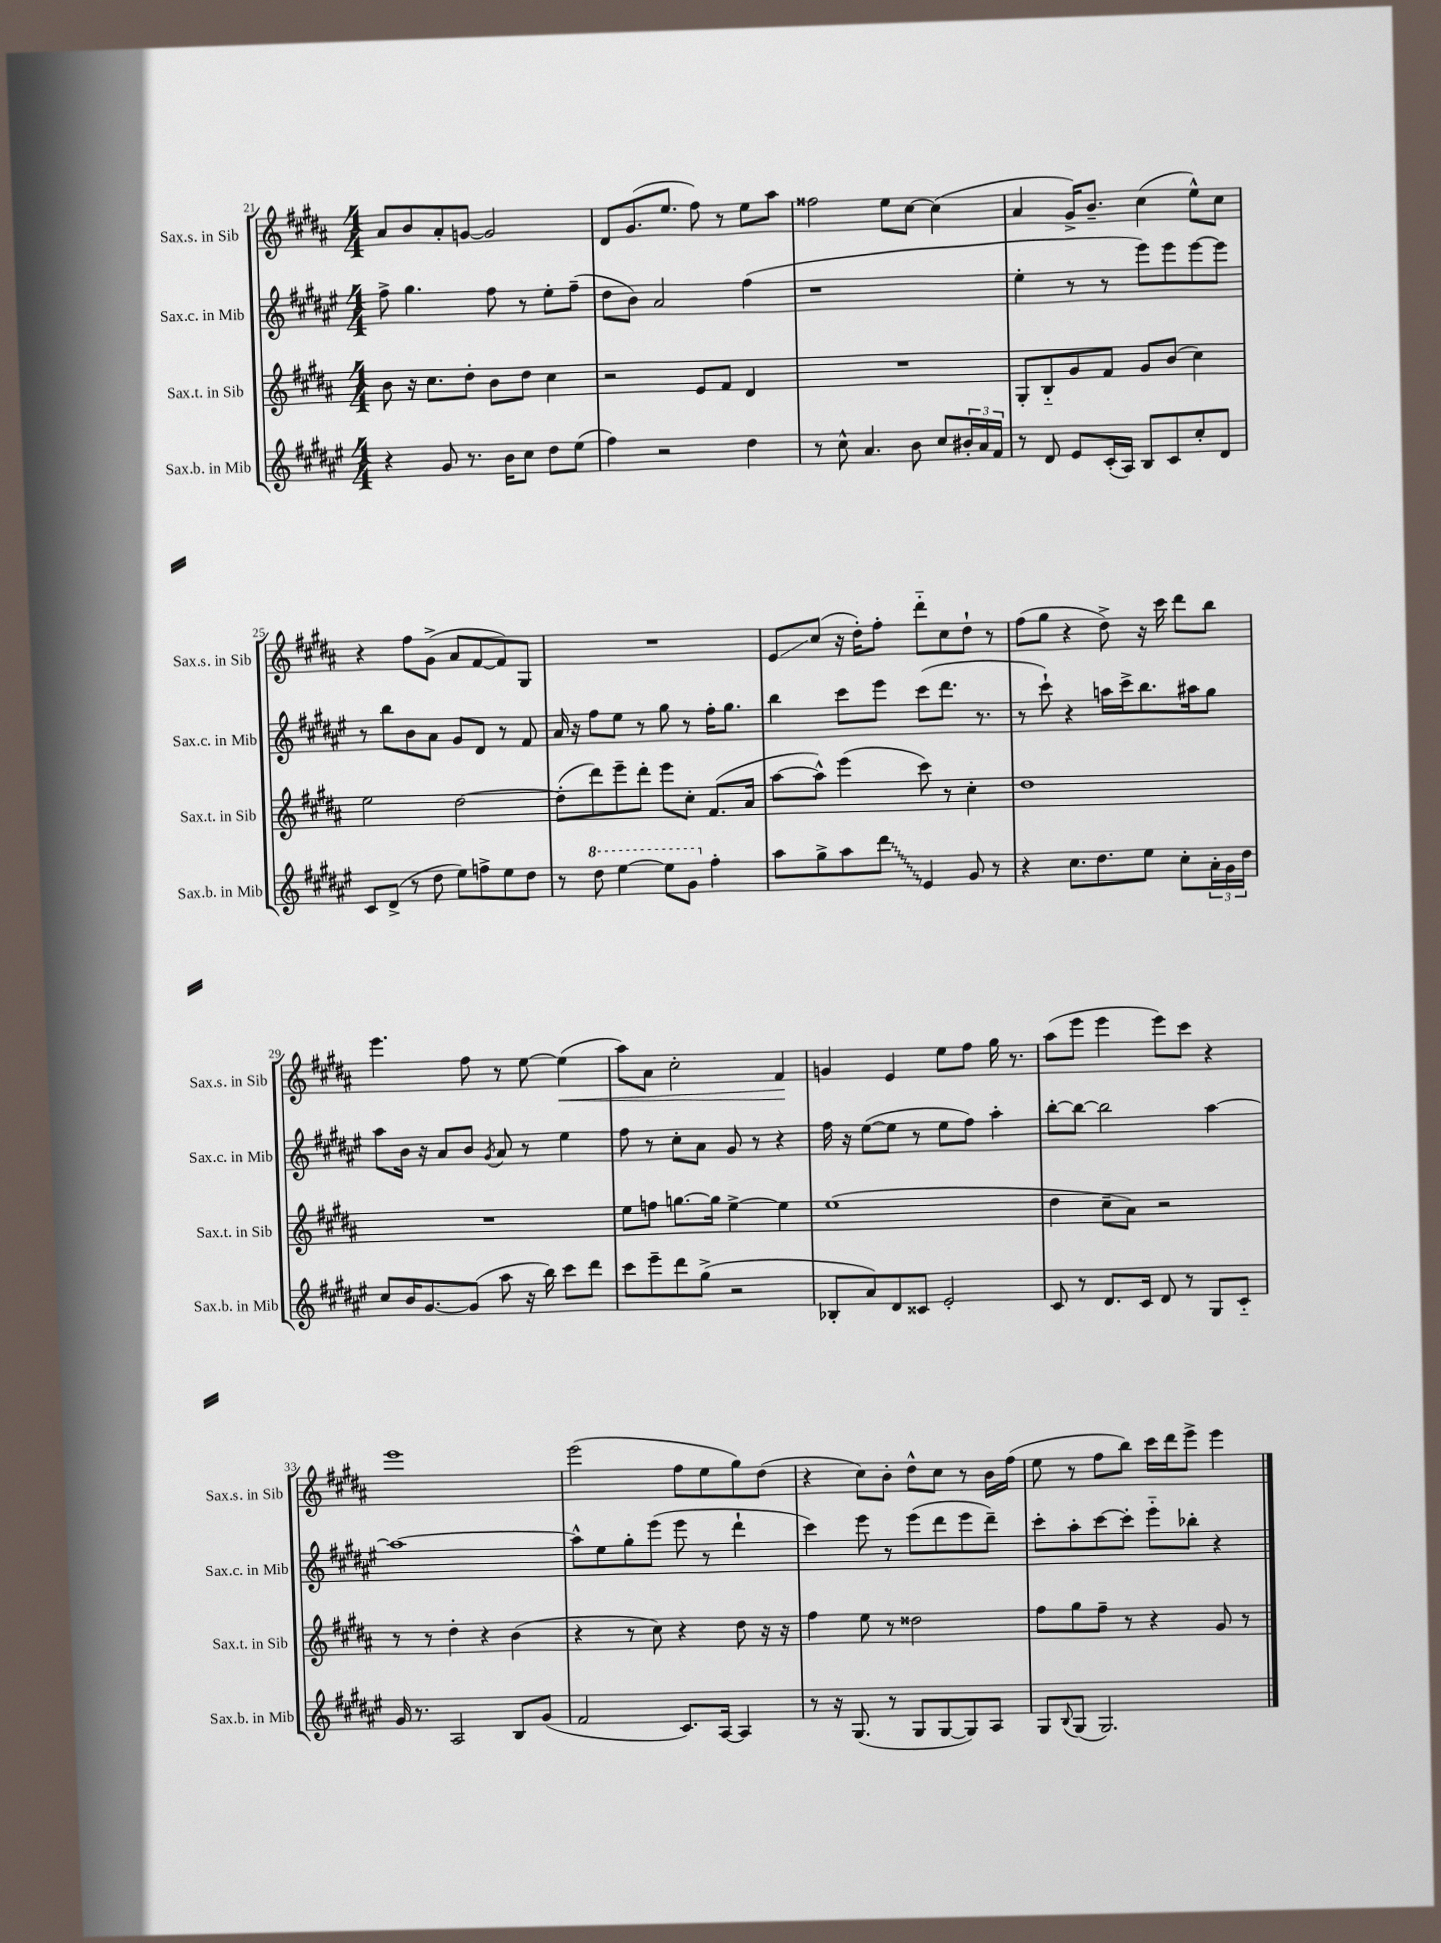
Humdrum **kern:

**kern	**kern	**kern	**kern
*staff4	*staff3	*staff2	*staff1
*clefG2	*clefG2	*clefG2	*clefG2
*k[f#c#g#d#a#e#]	*k[f#c#g#d#a#]	*k[f#c#g#d#a#e#]	*k[f#c#g#d#a#]
*M4/4	*M4/4	*M4/4	*M4/4
4r	8b\	8ff#^\	8a#/L
.	16r	4.gg#\	8b/
.	8.cc#\L	.	.
8g#/	.	.	8a#'/
8.r	8dd#'\J	.	[8g/J
.	8b\L	8ff#\	2g/]
16b\LK	.	.	.
8cc#\J	8dd#\J	8r	.
8dd#\L	4cc#\	8ee#'\L	.
(8ee#\J	.	(8ff#~\J	.
=	=	=	=
4ff#\)	2r	8dd#\L	8d#/L
.	.	8b\J)	(8.g#/
2r	.	2a#/	.
.	.	.	8.ee/J
.	8e/L	.	8ff#\)
.	8f#/J	.	8r
4dd#\	4d#/	(4ff#\	8ee\L
.	.	.	8aa#\J
=	=	=	=
8r	1r	1r	2ff##\
8cc#^^\	.	.	.
4.a#/	.	.	.
.	.	.	8ee\L
8b\	.	.	[8cc#\J
8cc#/L	.	.	(4cc#\]
24b#'/L	.	.	.
24a#/	.	.	.
24f#/JJ	.	.	.
=	=	=	=
8r	8G#'/L	4ee#'\	4a#/
8d#/	8B'~/	.	.
8e#/L	8g#/	8r	16g#^/LK)
.	.	.	8.b~/J
(16c#'/L	8f#/J	8r	.
16A#/JJ)	.	.	.
8B/L	8g#/L	8eee#\L)	(4cc#\
8c#/	(8b/J	8eee#\	.
8cc#'/	4cc#\)	[8eee#\	8ee^^\L)
8d#/J	.	8eee#\]J	8cc#\J
=	=	=	=
8c#/L	2ee\	8r	4r
(8d#^/J	.	8bb\L	.
8r	.	8b\	8ff#\L
8dd#\	.	8a#\J	(8g#^\J
8ee#\L)	[2dd#\	8g#/L	8a#/L
8ff^\	.	8d#/J	[8f#/
8ee#\	.	8r	8f#/])
8dd#\J	.	8f#/	8G#/J
=	=	=	=
8r	(8dd#'\]L	16a#/	1r
.	.	16r	.
8ddd#\	8ddd#\)	8ff#\L	.
[4eee#\	8eee~\	8ee#\J	.
.	8ddd#'\J	8r	.
8eee#\]L	8eee\L	8gg#\	.
8gg#\J	8cc#'\J	8r	.
4ff#'\	(8.f#/L	16ff#'\LK	.
.	.	8.gg#\J	.
.	16a#/Jk	.	.
=	=	=	=
8aa#\L	[8aa#\L	4bb\	8e/L
8gg#^\	8aa#^^\]J)	.	(8cc#/J
8aa#\	(4eee\	8ccc#\L	16r
.	.	.	16dd#'\LK)
8ddd#\J	.	8eee#\J	8ff#'\J
4e#/	8ccc#\)	(8ccc#\L	8ddd#'~\L
.	8r	8.ddd#\J	8cc#\
8g#/	4cc#'\	.	8dd#`\J
.	.	8.r	.
8r	.	.	8r
=	=	=	=
4r	1dd#	8r	(8ff#\L
.	.	8ccc#`\)	8gg#\J
8.cc#\L	.	4r	4r
8.dd#\	.	.	.
.	.	16aa\LL	8dd#^\)
.	.	16ccc#^\J	.
8ee#\J	.	8.bb\	16r
.	.	.	16ccc#\
8cc#'\L	.	.	8ddd#\L
.	.	16aa#\k	.
24a#'\L	.	8gg#\J	8bb\J
24g#\	.	.	.
24dd#\JJ	.	.	.
=	=	=	=
8cc#/L	1r	8aa#\L	4.eee\
16b/K	.	16b\Jk	.
[8.g#/	.	16r	.
.	.	8a#/L	.
(8g#/]J	.	8b/J	8ff#\
.	.	8qg#/	.
8aa#\	.	8a#/	8r
16r	.	8r	[8ee\
16bb\)	.	.	.
8ccc#\L	.	4ee#\	(4ee\]
8ddd#\J	.	.	.
=	=	=	=
8ccc#\L	8ee\L	8ff#\	8aa#\L)
8eee#~\	8ff\J	8r	8a#\J
8ddd#\	[8.gg\L	8cc#'\L	2cc#'\
(8gg#^\J	.	8a#\J	.
.	16gg\]Jk	.	.
2r	[4ee^\	8g#/	.
.	.	8r	.
.	4ee\]	4r	4f#/
=	=	=	=
8B-'/L	(1ee	16ff#\	4g/
.	.	16r	.
8a#/)	.	([8ee#\L	.
8d#/	.	8ee#\]J	4e/
8c##/J	.	8r	.
2e#'/	.	8ee#\L	8ee\L
.	.	8ff#\J)	8ff#\J
.	.	4aa#'\	16gg#\
.	.	.	8.r
=	=	=	=
8c#/	4dd#\	[8bb'\L	(8aa#\L
8r	.	8bb\_J	8eee\J
8.d#/L	8cc#~\L	2bb\]	4eee\
.	8a#\J)	.	.
16c#/Jk	.	.	.
8d#/	2r	.	8eee\L)
8r	.	.	8ccc#\J
8G#/L	.	[4aa#\	4r
8c#'~/J	.	.	.
=	=	=	=
16g#/	8r	1aa#_	1eee
8.r	.	.	.
.	8r	.	.
2A#/	4dd#'\	.	.
.	4r	.	.
8B/L	(4b\	.	.
(8g#/J	.	.	.
=	=	=	=
2f#/	4r	8aa#^^\]L	(2eee\
.	.	8ee#\	.
.	8r	8gg#'\	.
.	8cc#\)	(8eee#\J	.
8.c#/L)	4r	8eee#\	8ff#\L
.	.	8r	8ee\
[16A#/Jk	.	.	.
4A#/]	8dd#\	4ddd#`\	8gg#\)
.	16r	.	(8dd#\J
.	16r	.	.
=	=	=	=
8r	4ff#\	4ccc#\)	4r
16r	.	.	.
(8.G#/	.	.	.
.	8ee\	8eee#\	8cc#\L)
8r	8r	8r	8b'\J
8G#/L	2dd##\	(8eee#\L	8dd#^^\L
[8G#/	.	8ddd#\	8cc#\J
8G#/])	.	8eee#\	8r
8A#/J	.	8ddd#~\J)	16b\LL
.	.	.	(16ff#\JJ
=	=	=	=
8G#/L	8ff#\L	8ccc#'\L	8ee\
8qqB/	.	.	.
(8G#/J	8gg#\	8aa#'\	8r
2.G#/)	8ff#~\J	[8ccc#\	8ff#\L
.	8r	8ccc#'\]J	8bb\J)
.	4r	8eee#'~\L	16ccc#\LL
.	.	.	16ddd#\J
.	.	8bb-'\J	8eee^\J
.	8g#/	4r	4eee\
.	8r	.	.
==	==	==	==
*-	*-	*-	*-
